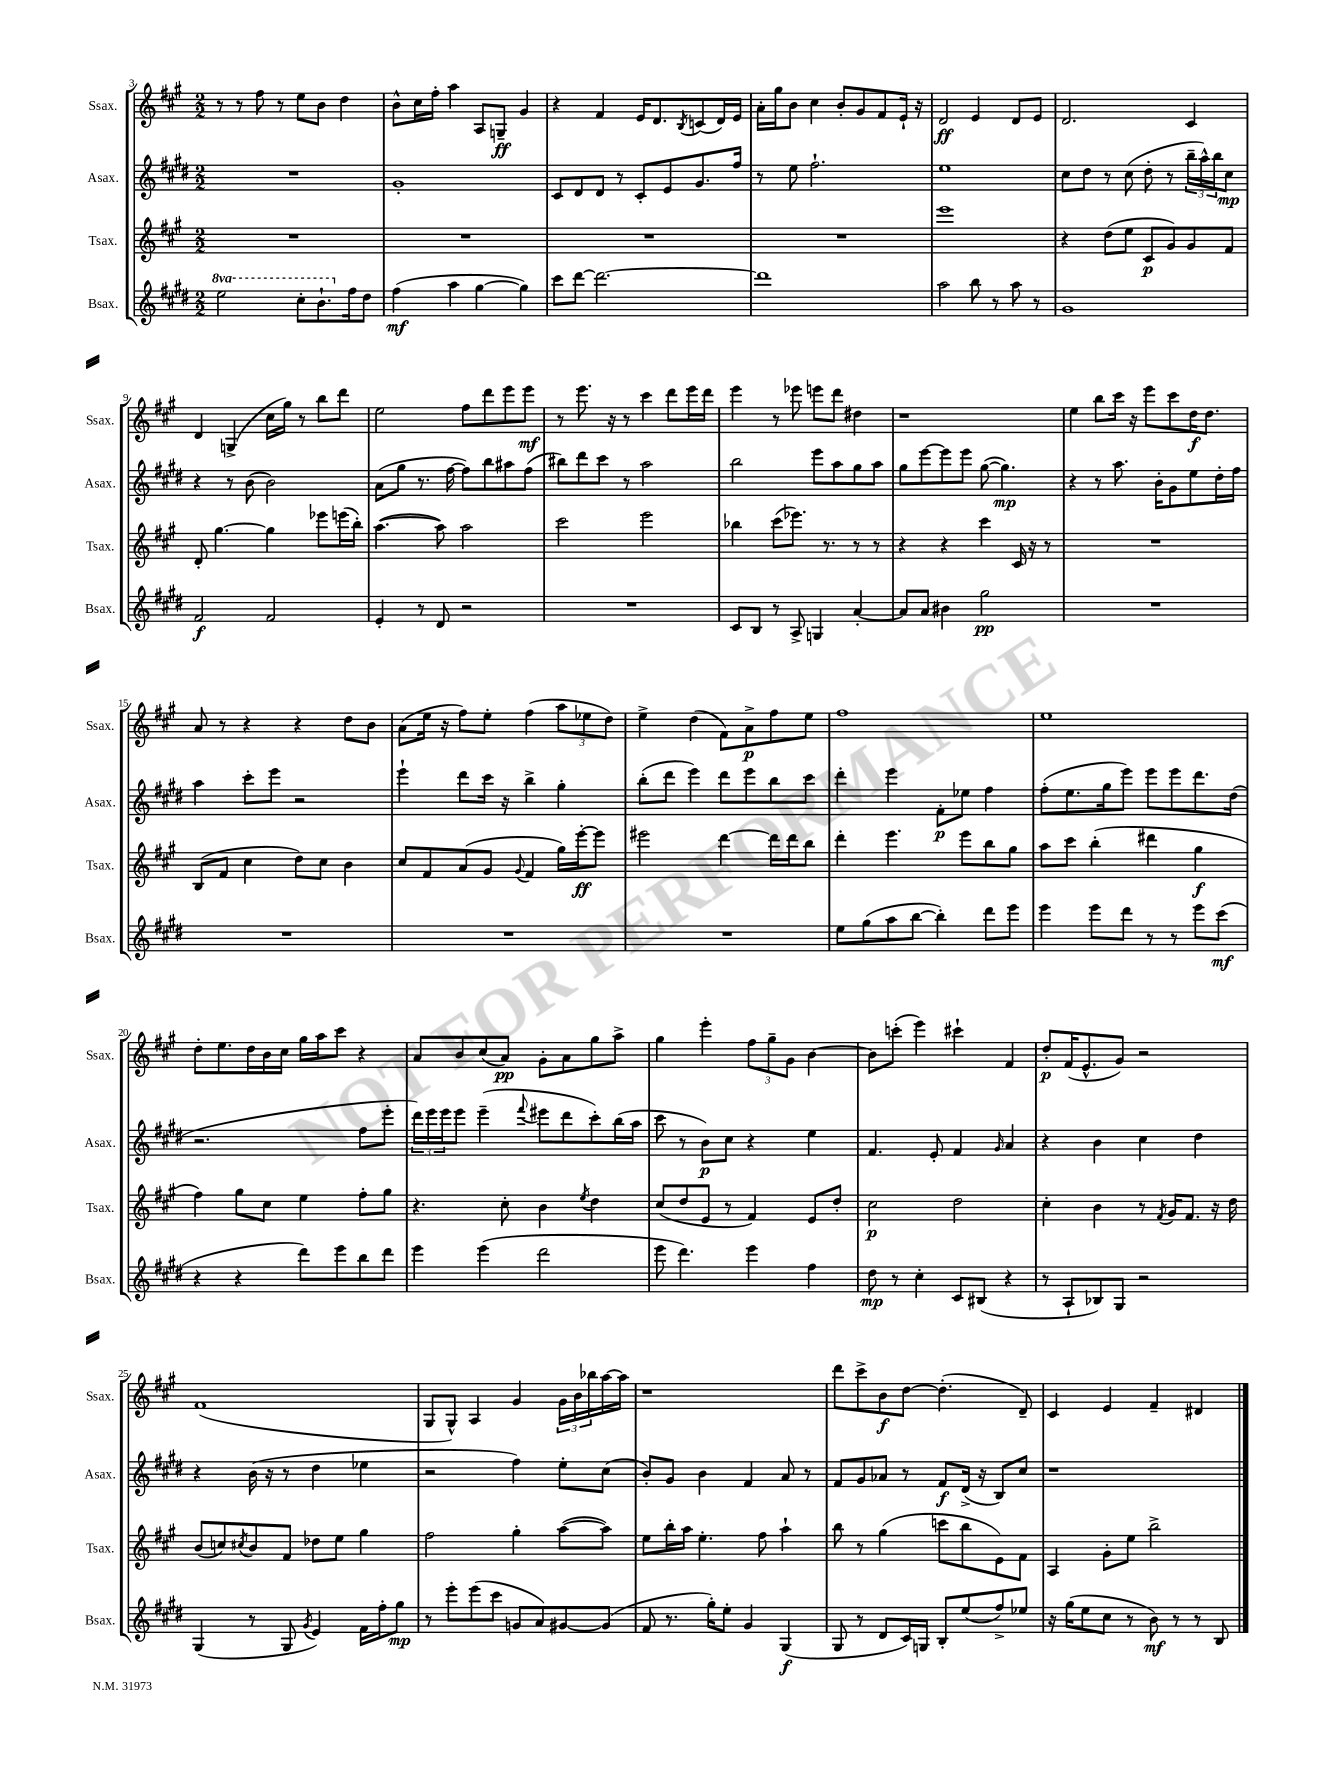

**kern	**kern	**kern	**kern
*staff4	*staff3	*staff2	*staff1
*clefG2	*clefG2	*clefG2	*clefG2
*k[f#c#g#d#]	*k[f#c#g#]	*k[f#c#g#d#]	*k[f#c#g#]
*M2/2	*M2/2	*M2/2	*M2/2
2eee\	1r	1r	8r
.	.	.	8r
.	.	.	8ff#\
.	.	.	8r
8ccc#'\L	.	.	8ee\L
8.bb`\	.	.	8b\J
.	.	.	4dd\
16ff#\k	.	.	.
8dd#\J	.	.	.
=	=	=	=
(4ff#\	1r	1g#'	8b^^\L
.	.	.	16cc#\L
.	.	.	16ff#'\JJ
4aa\	.	.	4aa\
[4gg#\	.	.	8A/L
.	.	.	8G~/J
4gg#\])	.	.	4g#/
=	=	=	=
8ccc#\L	1r	8c#/L	4r
[8ddd#\J	.	8d#/	.
2.ddd#\_	.	8d#/J	4f#/
.	.	8r	.
.	.	8c#'/L	16e/LK
.	.	.	8.d/
.	.	8e/	.
.	.	.	8qB/
.	.	8.g#/	(8c/
.	.	.	16d/L)
.	.	16ff#/Jk	16e/JJ
=	=	=	=
1ddd#]	1r	8r	16a'\LL
.	.	.	16gg#\J
.	.	8ee\	8b\J
.	.	2.ff#`\	4cc#\
.	.	.	8b'/L
.	.	.	8g#/
.	.	.	8f#/
.	.	.	16e`/Jk
.	.	.	16r
=	=	=	=
2aa\	1eee	1ee	2d/
8bb\	.	.	4e/
8r	.	.	.
8aa\	.	.	8d/L
8r	.	.	8e/J
=	=	=	=
1g#	4r	8cc#\L	2.d/
.	.	8dd#\J	.
.	(8dd\L	8r	.
.	8ee\J	(8cc#\	.
.	8c#/L	8dd#'\	.
.	8g#/)	8r	.
.	8g#/	24bb~\LL	4c#/
.	.	24aa^^\)	.
.	.	24bb\J	.
.	8f#/J	8cc#\J	.
=	=	=	=
2f#/	8d'/	4r	4d/
.	[4.gg#\	.	.
.	.	8r	(4G^/
.	.	(8b\	.
2f#/	4gg#\]	2b\)	16cc#\LL
.	.	.	16gg#\JJ)
.	.	.	8r
.	8eee-\L	.	8bb\L
.	(16eee\L	.	8ddd\J
.	16bb'\JJ)	.	.
=	=	=	=
4e'/	([4.aa\	(8a\L	2ee\
.	.	8gg#\J	.
8r	.	8.r	.
8d#/	8aa\])	.	.
.	.	[16ff#\	.
2r	2aa\	8ff#\]L)	8ff#\L
.	.	8bb\	8ddd\
.	.	8aa#\	8eee\
.	.	(8ff#\J	8eee\J
=	=	=	=
1r	2ccc#\	8bb#\L)	8r
.	.	8ddd#\	8.eee\
.	.	8ccc#\J	.
.	.	.	16r
.	.	8r	8r
.	2eee\	2aa\	4ccc#\
.	.	.	8ddd\L
.	.	.	16eee\L
.	.	.	16ddd\JJ
=	=	=	=
8c#/L	4bb-\	2bb\	4eee\
8B/J	.	.	.
8r	(8ccc#\L	.	8r
8A^/	8.eee-\J)	.	8eee-\
4G/	.	8eee\L	8eee\L
.	8.r	.	.
.	.	8aa\	8ddd\J
[4a'/	8r	8gg#\	4dd#\
.	8r	8aa\J	.
=	=	=	=
8a/]L	4r	8gg#\L	1r
8a/J	.	[8eee\	.
4b#\	4r	8eee\]	.
.	.	8eee\J	.
2gg#\	4ccc#\	([8gg#\	.
.	.	4.gg#\])	.
.	16c#/	.	.
.	16r	.	.
.	8r	.	.
=	=	=	=
1r	1r	4r	4ee\
.	.	8r	8bb\L
.	.	8.aa\	16ccc#\Jk
.	.	.	16r
.	.	.	8eee\L
.	.	16b'\LK	.
.	.	8g#\	8ccc#\
.	.	8ee\	16dd\K
.	.	.	8.dd\J
.	.	16dd#'\L	.
.	.	16ff#\JJ	.
=	=	=	=
1r	(8B/L	4aa\	8a/
.	8f#/J	.	8r
.	4cc#\	8ccc#'\L	4r
.	.	8eee\J	.
.	8dd\L)	2r	4r
.	8cc#\J	.	.
.	4b\	.	8dd\L
.	.	.	8b\J
=	=	=	=
1r	8cc#/L	4eee`\	(8a\L
.	8f#/	.	16ee\Jk
.	.	.	16r
.	(8a/	8ddd#\L	8ff#\L)
.	8g#/J	16ccc#\Jk	8ee'\J
.	.	16r	.
.	8qqg#/	.	.
.	4f#/	4bb^\	(4ff#\
.	16gg#\LL)	4gg#'\	12aa\L
.	[16eee'\J	.	.
.	.	.	12ee-\
.	8eee\]J	.	.
.	.	.	12dd\J)
=	=	=	=
1r	2eee#\	(8bb'\L	4ee^\
.	.	8ddd#\J	.
.	.	4eee\)	(4dd\
.	[4ddd\	8ddd#\L	8f#\L)
.	.	8eee\	8a^\
.	16ddd\]LL	8bb\	8ff#\
.	16ddd\J	.	.
.	8bb\J	8ccc#\J	8ee\J
=	=	=	=
8ee\L	4ddd'\	4ddd#'\	1ff#
(8gg#\	.	.	.
8aa\	4.eee\	4eee\	.
[8bb\J	.	.	.
4bb'\])	.	8f#'\L	.
.	8eee\L	8ee-\J	.
8ddd#\L	8bb\	4ff#\	.
8eee\J	8gg#\J	.	.
=	=	=	=
4eee\	8aa\L	(8ff#'\L	1ee
.	8ccc#\J	8.ee\	.
8eee\L	(4bb'\	.	.
.	.	16gg#\k	.
8ddd#\J	.	8eee\J)	.
8r	4ddd#\	8eee\L	.
8r	.	8eee\	.
8eee\L	4gg#\	8.ddd#\	.
(8ccc#\J	.	.	.
.	.	(16dd#\Jk	.
=	=	=	=
4r	4ff#\)	2.r	8dd'\L
.	.	.	8.ee\
4r	8gg#\L	.	.
.	.	.	16dd\L
.	8cc#\J	.	16b\
.	.	.	16cc#\JJ
8ddd#\L)	4ee\	.	16gg#\LL
.	.	.	16aa\J
8eee\	.	.	8ccc#\J
8bb\	8ff#'\L	8ff#\L	4r
8ddd#\J	8gg#\J	8eee'\J	.
=	=	=	=
4eee\	4.r	24ddd#\LL)	8a/L
.	.	24eee\	.
.	.	24eee\J	.
.	.	8eee\J	8b/
(4eee\	.	(4eee~\	(8cc#/
.	8cc#'\	.	8a/J)
.	.	8qqfff#/	.
2ddd#\	4b\	8eee#\L	8g#'\L
.	.	8ddd#\	8a\
.	8qee/	.	.
.	4dd\	8ccc#'\)	8gg#\
.	.	(16bb\L	8aa^\J
.	.	16aa\JJ	.
=	=	=	=
8eee\	(8cc#/L	8ccc#\	4gg#\
4.ddd#\)	8dd/	8r	.
.	8e/J	8b\L)	4eee'\
.	8r	8cc#\J	.
4eee\	4f#/)	4r	12ff#\L
.	.	.	12gg#~\
.	.	.	12g#\J
4ff#\	8e/L	4ee\	[4b\
.	8dd'/J	.	.
=	=	=	=
8dd#\	2cc#\	4.f#/	8b\]L
8r	.	.	(8ccc'\J
4cc#'\	.	.	4eee\)
.	.	8e'/	.
8c#/L	2dd\	4f#/	4ccc#`\
(8B#/J	.	.	.
.	.	16qqg#/	.
4r	.	4a/	4f#/
=	=	=	=
8r	4cc#'\	4r	8dd'/L
8A`/L	.	.	(16f#/K
.	.	.	8.e^^/
8B-/)	4b\	4b\	.
8G#/J	.	.	8g#/J)
2r	8r	4cc#\	2r
.	8qf#/	.	.
.	16g#/LK	.	.
.	8.f#/J	.	.
.	.	4dd#\	.
.	16r	.	.
.	16dd\	.	.
=	=	=	=
(4G#/	(8b/L	4r	(1f#
.	8cc/)	.	.
.	8qcc#/	.	.
8r	8b/	(16b\	.
.	.	16r	.
8G#/	8f#/J	8r	.
8qg#/	.	.	.
4e/)	8dd-\L	4dd#\	.
.	8ee\J	.	.
16f#\LL	4gg#\	4ee-\	.
16ff#'\J	.	.	.
8gg#\J	.	.	.
=	=	=	=
8r	2ff#\	2r	8G#/L
8eee'\L	.	.	8G#^^/J)
(8eee\	.	.	4A/
8ccc#\J	.	.	.
8g/L	4gg#'\	4ff#\)	4g#/
8a/)	.	.	.
[8g#/	([8aa\L	8ee'\L	24g#\LL
.	.	.	24b\
.	.	.	24bb-\
(8g#/]J	8aa\]J)	(8cc#\J	[16aa\
.	.	.	16aa\]JJ
=	=	=	=
8f#/	8ee\L	8b'/L)	1r
8.r	16bb'\L	8g#/J	.
.	16aa\JJ	.	.
.	4.ee'\	4b\	.
16gg#'\LK)	.	.	.
8ee'\J	.	.	.
4g#/	.	4f#/	.
.	8ff#\	.	.
(4G#/	4aa`\	8a/	.
.	.	8r	.
=	=	=	=
8G#/	8bb\	8f#/L	8ddd\L
8r	8r	8g#/	8ccc#^\
8d#/L	(4gg#\	8a-/J	8b\
16c#/L)	.	8r	[8dd\J
16G/JJ	.	.	.
8B'/L	8ccc\L	8f#/L	(4.dd'\]
(8ee/	8bb\	(16d#^/Jk	.
.	.	16r	.
8ff#^/)	8e\)	8B/L)	.
8ee-/J	8f#\J	8cc#/J	8d~/)
=	=	=	=
16r	4A/	1r	4c#/
(16gg#\LK	.	.	.
8ee\	.	.	.
8cc#\J	8g#'\L	.	4e/
8r	8ee\J	.	.
8b\)	2bb^\	.	4f#~/
8r	.	.	.
8r	.	.	4d#/
8B/	.	.	.
==	==	==	==
*-	*-	*-	*-
